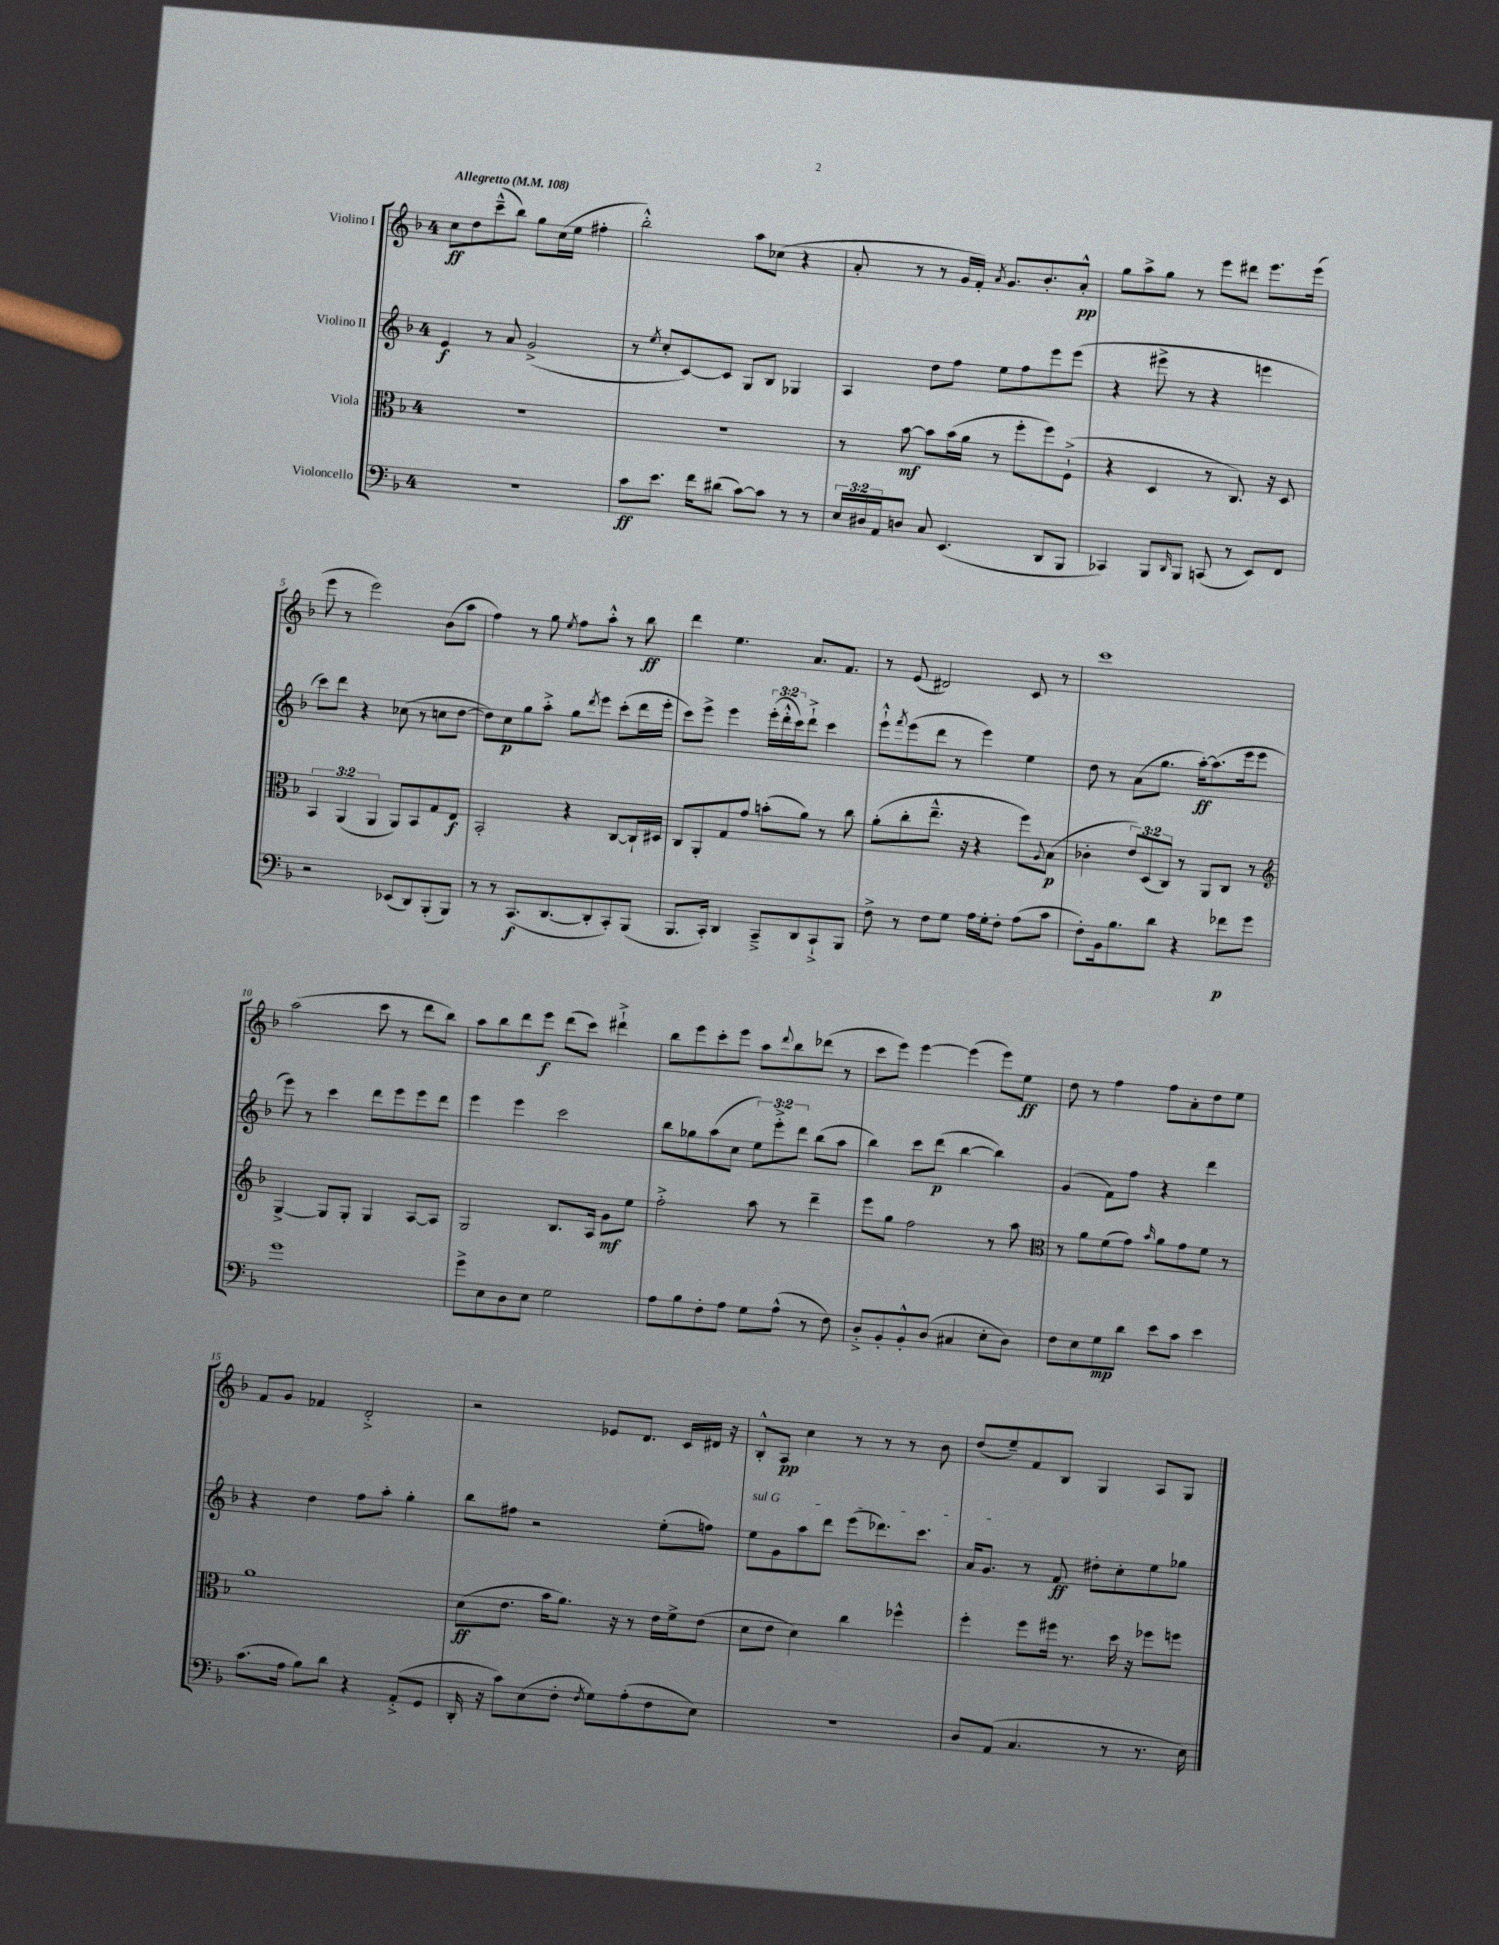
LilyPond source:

<<
\new StaffGroup <<
\new Staff = "s0" \with { instrumentName = "Violino I" } {
    \clef treble \key f \major \once \override Staff.TimeSignature.style = #'single-digit \time 4/4 \tempo "Allegretto" 4 = 108
    c''8\ff d''8 c'''8---^( bes''8) g''8 c''16( e''16 fis''4-. |
    bes''2-.-^) a''8 ces''8( r4 |
    a'8-. r8 r8 g'16 f'16-.) \acciaccatura { a'8 } g'8. bes'8.-. a'8-.-^\pp |
    g''8 a''8-> g''8 r8 e'''8 dis'''8 e'''8. e'''16( |
    e'''8 r8 e'''2) bes'8( a''8 |
    f''4) r8 g''8 \acciaccatura { e''8 } f''8 a''8-.-^ r8 bes''8\ff |
    d'''4 e''4. a'8. f'8. |
    r8 e'8( dis'2) c'8 r8 |
    c'''1 |
    a''2( c'''8 r8 d'''8 bes''8) |
    a''8 bes''8 d'''8 e'''8\f d'''8( c'''8) dis'''4-!-> |
    bes''8 e'''8 c'''8-. e'''8 a''8 \appoggiatura { d'''8 } bes''8 des'''8( r8 |
    c'''8 e'''8) e'''4~ e'''4( e'''8) e''8\ff |
    d''8 r8 f''4 f''8 a'8-. d''8 e''8 |
    f'8 g'8 fes'4 d'2-.-> |
    r2 ees'8 d'8. c'16 dis'16 r16 |
    bes8-.-^ a8\pp c''4 r8 r8 r8 bes'8 |
    d''8( e''8--) f'8 bes8 g4 a8 g8 \bar "|." |
}
\new Staff = "s1" \with { instrumentName = "Violino II" } {
    \clef treble \key f \major \once \override Staff.TimeSignature.style = #'single-digit \time 4/4 \override Staff.TupletNumber.text = #tuplet-number::calc-fraction-text
    e'4\f r8 a'8 g'2->( |
    r8 \acciaccatura { e''8 } c''8-. c'8~) c'8 g8 bes8 ges4 |
    a4 d''8 f''8 e''8 f''8 e'''8 e'''8( |
    r4 eis'''8-> r8 r4 e'''4 |
    c'''8) d'''8 r4 ces''8( r8 c''8 d''8~ |
    d''8) c''8\p g''8 a''8-.-> g''8 \acciaccatura { d'''8 } e'''8 c'''8-.( d'''16 e'''16-. |
    c'''8) e'''8-> e'''4 \tuplet 3/2 { e'''16-.( d'''16-.-^ c'''16) } d'''8-!-> c'''4 |
    e'''8-!-^ \acciaccatura { f'''8 } e'''8( d'''8 r8 e'''4) e''4 |
    d''8 r8 a'8( g''8. a''16~-.\ff) a''8.( e'''16 e'''8 |
    e'''8) r8 c'''4 d'''8 e'''8 e'''8 d'''8 |
    e'''4 e'''4 c'''2 |
    bes''8 ges''8 a''8( c''8 \tuplet 3/2 { e''8) e'''8-.-> d'''8 } bes''8( a''8 |
    bes''4) c'''8 d'''8\p( bes''4~ bes''4) |
    g'4( f'8) f''8 r4 d'''4 |
    r4 d''4 f''8 a''8-. g''4-. |
    bes''8 fis''8 r2 e''8-.( f''8) |
    \once \override TextSpanner.bound-details.left.text = \markup { \italic "sul G" } e''8\startTextSpan g'8 a''8 d'''8 e'''8( des'''8.) c'''8. |
    a'16 g'8.\stopTextSpan r8 f'8\ff dis''8-. c''8-. e''8 ges''8 \bar "|." |
}
\new Staff = "s2" \with { instrumentName = "Viola" } {
    \clef alto \key f \major \once \override Staff.TimeSignature.style = #'single-digit \time 4/4 \override Staff.TupletNumber.text = #tuplet-number::calc-fraction-text
    r1 |
    R1 |
    r8 bes'8~\mf bes'8 bes'16( a'16 r8 f''8-. f''8) f8-!->( |
    r4 d4 r8 c8.) r16 d8 |
    \tuplet 3/2 { bes,4 a,4( a,4 } a,8) bes,8 g8 e8\f |
    bes,2-. r4 c8~ c16-! dis16 |
    c8 a,8-. g8 g'8 b'8-.( a'8) r8 c''8 |
    a'8-.( c''8-. e''8.---^ r16 r4 f''8) \appoggiatura { a8 } bes8\p( |
    ces'4-. \tuplet 3/2 { e'8) d8( c8) } r8 a,8 c8 r8 |
    \clef treble g4~-> g8 g8-. g4 a8~ a8 |
    g2 bes8. a16 g'8\mf e''8 |
    f''2-.-> a''8 r8 d'''4-- |
    e'''8 g''8 f''2 r8 a''8 |
    \clef alto r8 a'8 f'8( g'8) \grace { bes'16 } a'8 g'8 f'8 r8 |
    a'1 |
    d'8\ff( e'8. bes'16 a'8.) r16 r8 e'16 f'16-> e'8( |
    d'8 e'8 d'4) c''4 fes''4-^ |
    f''4-. f''8 fis''16 r8. d''16 r16 fes''8 f''8 \bar "|." |
}
\new Staff = "s3" \with { instrumentName = "Violoncello" } {
    \clef bass \key f \major \once \override Staff.TimeSignature.style = #'single-digit \time 4/4 \override Staff.TupletNumber.text = #tuplet-number::calc-fraction-text
    R1 |
    c'8\ff e'8. f'16 dis'8( c'8~) c'8 r8 r8 |
    \tuplet 3/2 { e16 dis16 a,16 } d8 c8 e,4.( d,8 bes,,8 |
    ces,4) bes,,8 \grace { d,16 } bes,,8 c,8( r8 e,8) f,8 |
    r2 ees,8( d,8) bes,,8-.( bes,,8) |
    r8 r8 c,8.\f( d,8.~ d,8-. c,8-.) bes,,8( |
    bes,,8. c,16-.) d,4 c,8---> d,8 c,8-!-> bes,,8 |
    f8-> r8 f8 g8 a16 g16-. f8-. a8( c'8 |
    f8-.) bes,16 bes8. d'8 r4 fes'8\p g'8 |
    g'1 |
    g'8-> e8 d8 e8 g2 |
    a8 bes8 f8-. a8 g8 a8-^( r8 f8) |
    d8-.-> bes,8-. bes,8-.-^ d8( cis4 e8-. d8) |
    f8 e8 g8\mp d'8 e'8 c'8 e'4 |
    c'8.( a16 bes8) d'8 r4 a,8-.->( g,8 |
    d,16-. r16 c'8) e8( f8-. \acciaccatura { f8 } g8) a8-.( f8 e8) |
    r1 |
    d8 a,8( c4. r8 r8. e16) \bar "|." |
}
>>
>>
